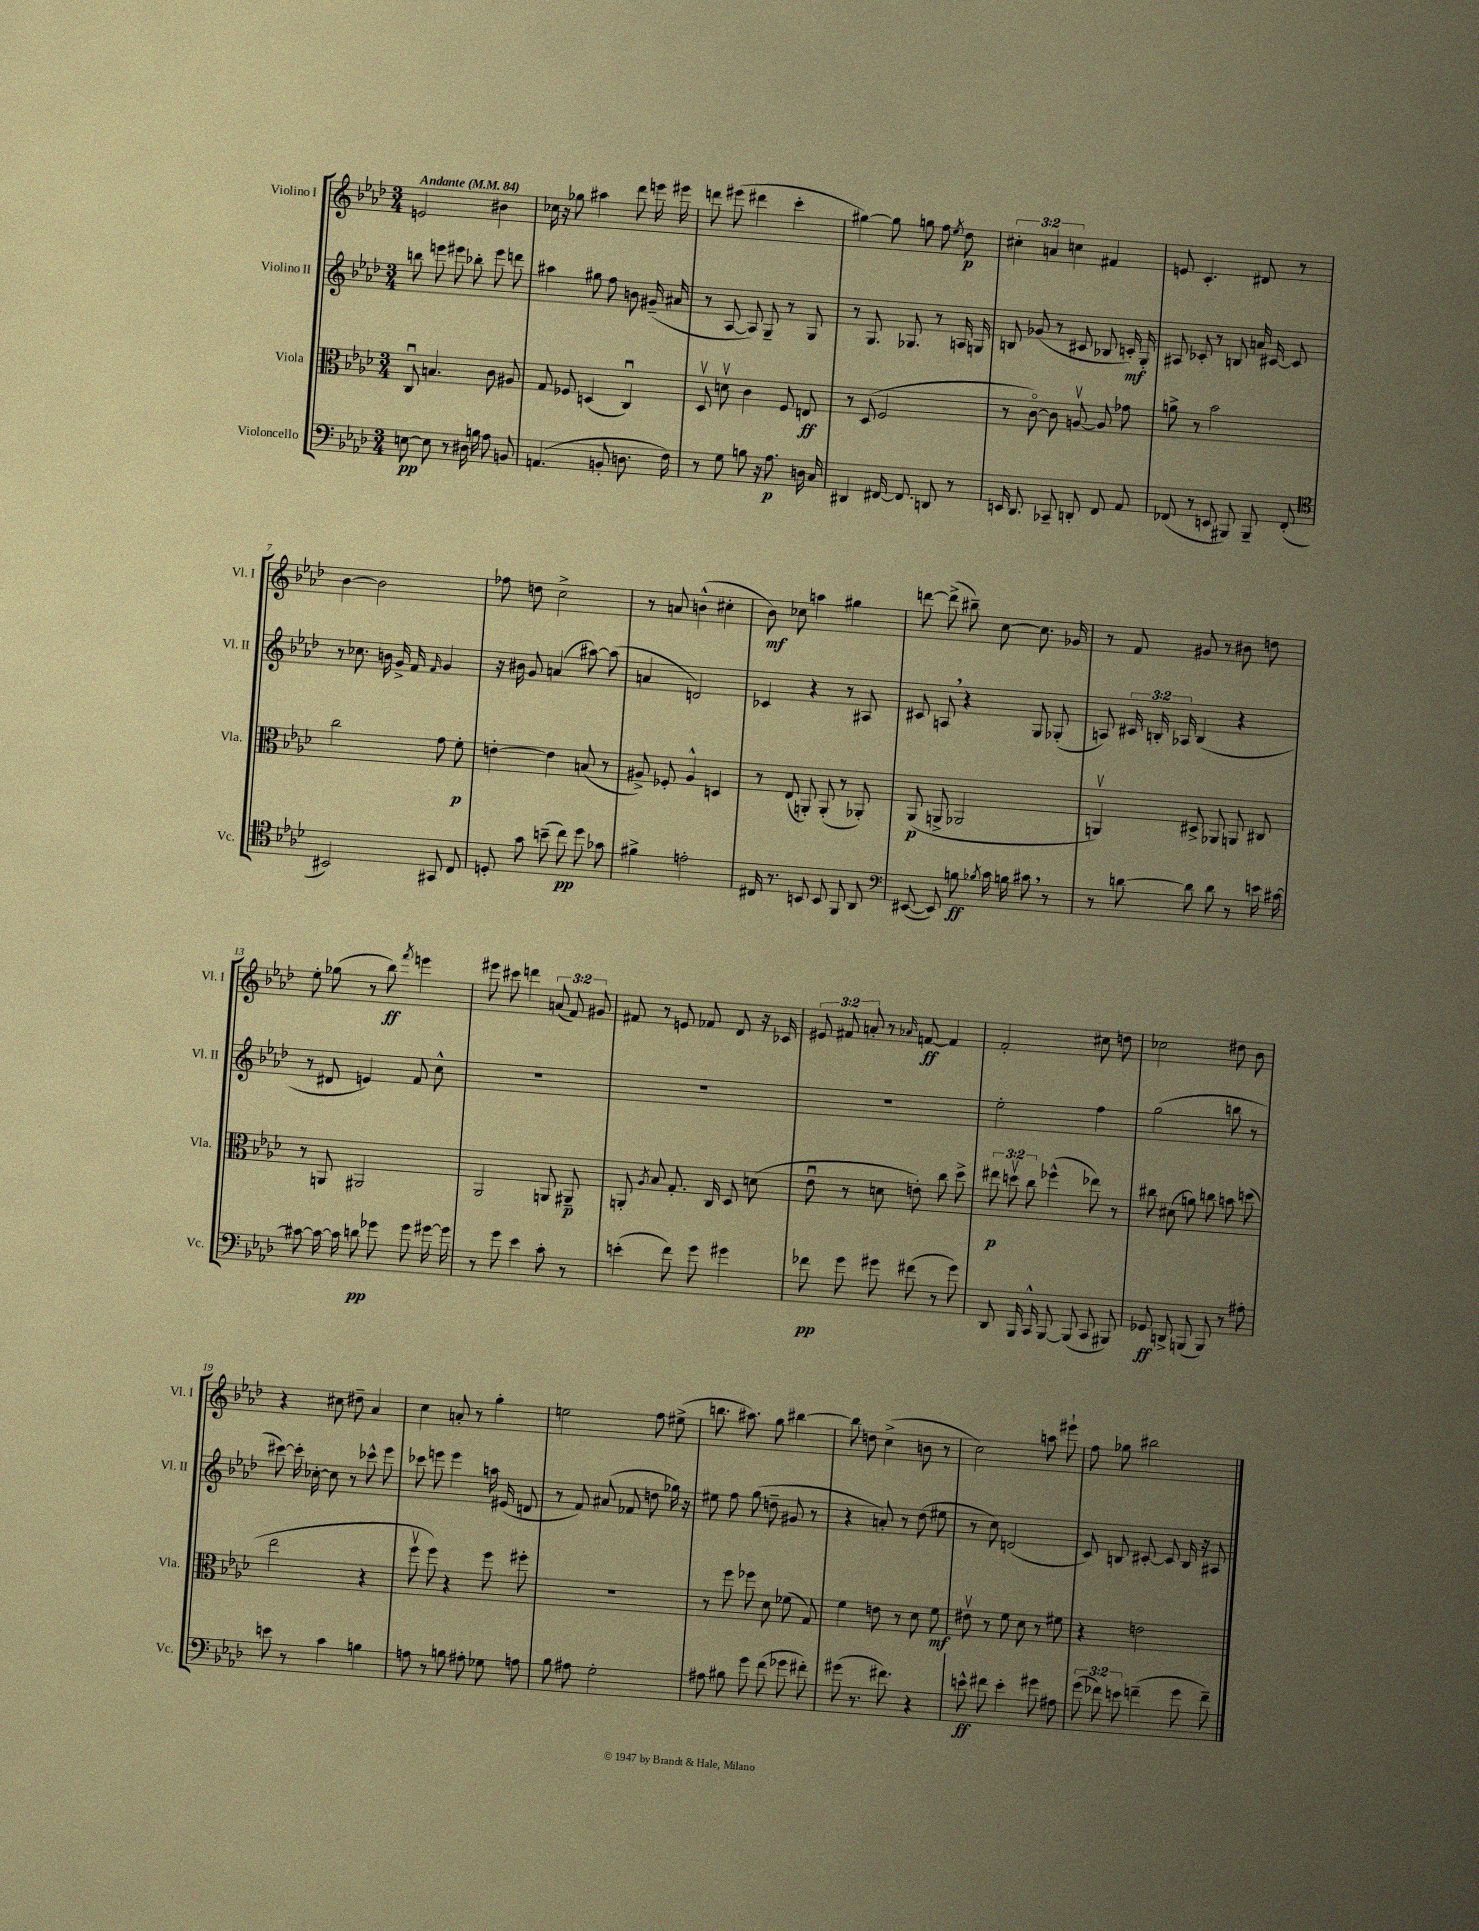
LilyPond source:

<<
\new StaffGroup <<
\new Staff = "s0" \with { instrumentName = "Violino I" shortInstrumentName = "Vl. I" } {
    \clef treble \key aes \major \numericTimeSignature \time 3/4 \override Staff.TupletNumber.text = #tuplet-number::calc-fraction-text \tempo "Andante" 4 = 84
    \autoBeamOff e'2 bis'4 |
    ces''16 r16 ges''8 ais''4 des'''8 e'''16 eis'''16 |
    d'''8 eis'''8( dis'''4 c'''4-. |
    gis''4~) gis''8 g''8 f''8 \acciaccatura { ees''8 } des''8\p |
    \tuplet 3/2 { cis''4-. a'4 c''4 } fis'4 |
    e'8 c'4.-. dis'8 r8 |
    bes'4~ bes'2 |
    fes''8 d''8 c''2-> |
    r8 a'8 b'4-^( cis''4-. |
    bes'8\mf) ces''8 a''4 gis''4 |
    d'''8~ d'''8->( bis''8--) c''8~ c''8. ges'16 |
    r8 f'8 gis'8 r8 bis'8 d''8 |
    ees''8-. ges''8( r8 bes''8\ff) \acciaccatura { f'''8 } e'''4 |
    eis'''8 cis'''8 d'''4 \tuplet 3/2 { a'8( f'8) gis'8 } |
    fis'8 r8 e'8 fes'8 des'8 r16 ces'16 |
    \tuplet 3/2 { eis'8 fis'8 a'8-. } r8 \grace { aes'16 } f'8~\ff f'4 |
    f'2-. cis''8 d''8 |
    ces''2 dis''8 bes'8 |
    r4 cis''8 dis''8-- aes'4 |
    c''4 a'8-. r8 g''4-. |
    e''2 f''8 eis''8->( |
    b''8. ais''8.) g''8 bis''4~ |
    bis''8 d''8 c''4->( b'8 r8 |
    c''2) a''8 eis'''8-! |
    f''8 ges''8 bis''2 \bar "|." |
}
\new Staff = "s1" \with { instrumentName = "Violino II" shortInstrumentName = "Vl. II" } {
    \clef treble \key aes \major \numericTimeSignature \time 3/4 \override Staff.TupletNumber.text = #tuplet-number::calc-fraction-text
    \autoBeamOff b''8 e'''8 eis'''8 bes''8-. eis'''8 d'''8 |
    ais''4 gis''8 f''8 b'8 gis'16--( ais'16 |
    r8 aes8~ aes8) g8-- r8 g8 |
    r8 g8. ges8. r8 a16 g16 |
    b8 ges'8( r8 cis'8 bes8 c'16-.\mf) g16-. |
    ais8 ces'8-. r8 b8 a'16 cis'16~ cis'8 |
    r8 ces''8. b'16 g'16-> f'16 \grace { f'16 } g'4 |
    r16 bis'16 g'8 a'4( ais''8~) ais''8( |
    a'4 d'2) |
    ces'4 r4 r8 ais8 |
    cis'8 a8 \breathe r4 g8 ges8-.( |
    a8) \tuplet 3/2 { cis'16 b16-. aes16 } b4( r4 |
    r8 dis'8 e'4) f'8 c''8-^ |
    R2. |
    R2. |
    R2. |
    ees''2-. f''4 |
    g''2( b''8 r8 |
    cis'''8~) cis'''16-. ces''16~-. ces''8 r8 ces'''8-^ ees'''8 |
    ces'''8 e'''8 e'''4 a''16 eis'16( d'8 |
    r8 f'8) ais'8( fes'8 d''8 ges''16) r16 |
    eis''8 f''8 g''8( d''8-- gis'8 r8 |
    r4 a'8-.) r8 des''8( eis''8 |
    r8 c''8) d'2( |
    c'8) b8 cis'8~-. cis'8 b16 r16 ais8 \bar "|." |
}
\new Staff = "s2" \with { instrumentName = "Viola" shortInstrumentName = "Vla." } {
    \clef alto \key aes \major \numericTimeSignature \time 3/4 \override Staff.TupletNumber.text = #tuplet-number::calc-fraction-text
    \autoBeamOff c8\downbow b4. c'8 ais8 |
    g8 fes8 d4( c4\downbow) |
    des8\upbow d'8\upbow c'4 f8 e8\ff |
    r8 des8( f2 |
    r8 c'8~\flageolet) c'8 a8~\upbow a8 ges'8 |
    a'8-> r8 bes'2 |
    c''2 g'8 f'8-.\p |
    e'4~-. e'4 b8( r8 |
    ais8->) fes8-. ais4-^ d4 |
    r8 ees8( a,8-.) a,8-.( r8 aes,8-.) |
    aes,8\p( a,8-> aes,2 |
    a,4\upbow) dis8-> aes,8 a,8 cis8 |
    r8 a,8 ais,2 |
    aes,2 a,8 ais,8--\p |
    a,8-. \acciaccatura { aes8 } bes8 g8.-. c16 des8 d'8( |
    ees'8\downbow r8 d'8 e'8-.) c''8 des''8-> |
    \tuplet 3/2 { eis''8\p d''8\upbow c''8 } fes''4-^( ees''8) r8 |
    cis''8 dis'8( a'8) c''8 b'8 d''8( |
    ees''2 r4 |
    f''8\upbow f''8) r4 f''8 fis''8-. |
    R2. |
    r8 f''8 fes''8 des'8 fes'8( g8) |
    f'4 e'8 r8 des'8 f'8\mf |
    eis'8\upbow r8 f'8 des'8 r8 fis'8 |
    r4 e'2 \bar "|." |
}
\new Staff = "s3" \with { instrumentName = "Violoncello" shortInstrumentName = "Vc." } {
    \clef bass \key aes \major \numericTimeSignature \time 3/4 \override Staff.TupletNumber.text = #tuplet-number::calc-fraction-text
    \autoBeamOff e8~\pp e8 r8 dis16 b16 aes8 b,8 |
    a,4.( b,8-. d8. f16) |
    r8 g8 b8 r16 aes8.\p d16 c16 |
    dis,4 fis,16~ fis,8. d,8 r8 |
    e,16 des,8. ces,8-- d,8-. f,8 aes,8 |
    fes,8( r8 e,8 bis,,8) bis,,8-- fes,8-.( |
    \clef tenor bis,2) gis,8 c8 |
    d8-. g'8 b'8--( c''8\pp) des''8 ges'8 |
    fis'4-> e'2-. |
    cis16 r8. b,8 b,8 f,8 aes,8 |
    \clef bass eis,8~( eis,8) b8\ff \acciaccatura { bes8 } c'16 b16 cis'8 \breathe r8 |
    r8 d'8~ d'8 d'8 r8 e'16 cis'16~ |
    cis'8~ cis'16~ cis'16 d'8\pp ges'8 ges'8 gis'16~ gis'16 |
    r8 g'8 ees'4 c'8-. r8 |
    e'4-.( f'8) g'8 gis'4 |
    fes'8\pp g'8 gis'8 fis'8( r8 gis'8) |
    des,8 bes,,16 c,16-^ bes,,8~ bes,,8( c,8 bis,,8) |
    ges,8\ff d,8-> b,,8( b,,8) r8 ais8-. |
    e'8 r8 c'4 b4 |
    a8 r8 b8 ais8-. ges8 a8 |
    bes8 ais8 g2-. |
    ais8 bis8 g'8 f'8( ges'8 fis'8-.) |
    gis'8( r8. fis'8.) r4 |
    e'8-^\ff fis'8 e'4-. gis'8 ais8 |
    \tuplet 3/2 { g'8( fes'8) e'8 } f'4--( g'8 f'8--) \bar "|." |
}
>>
>>
